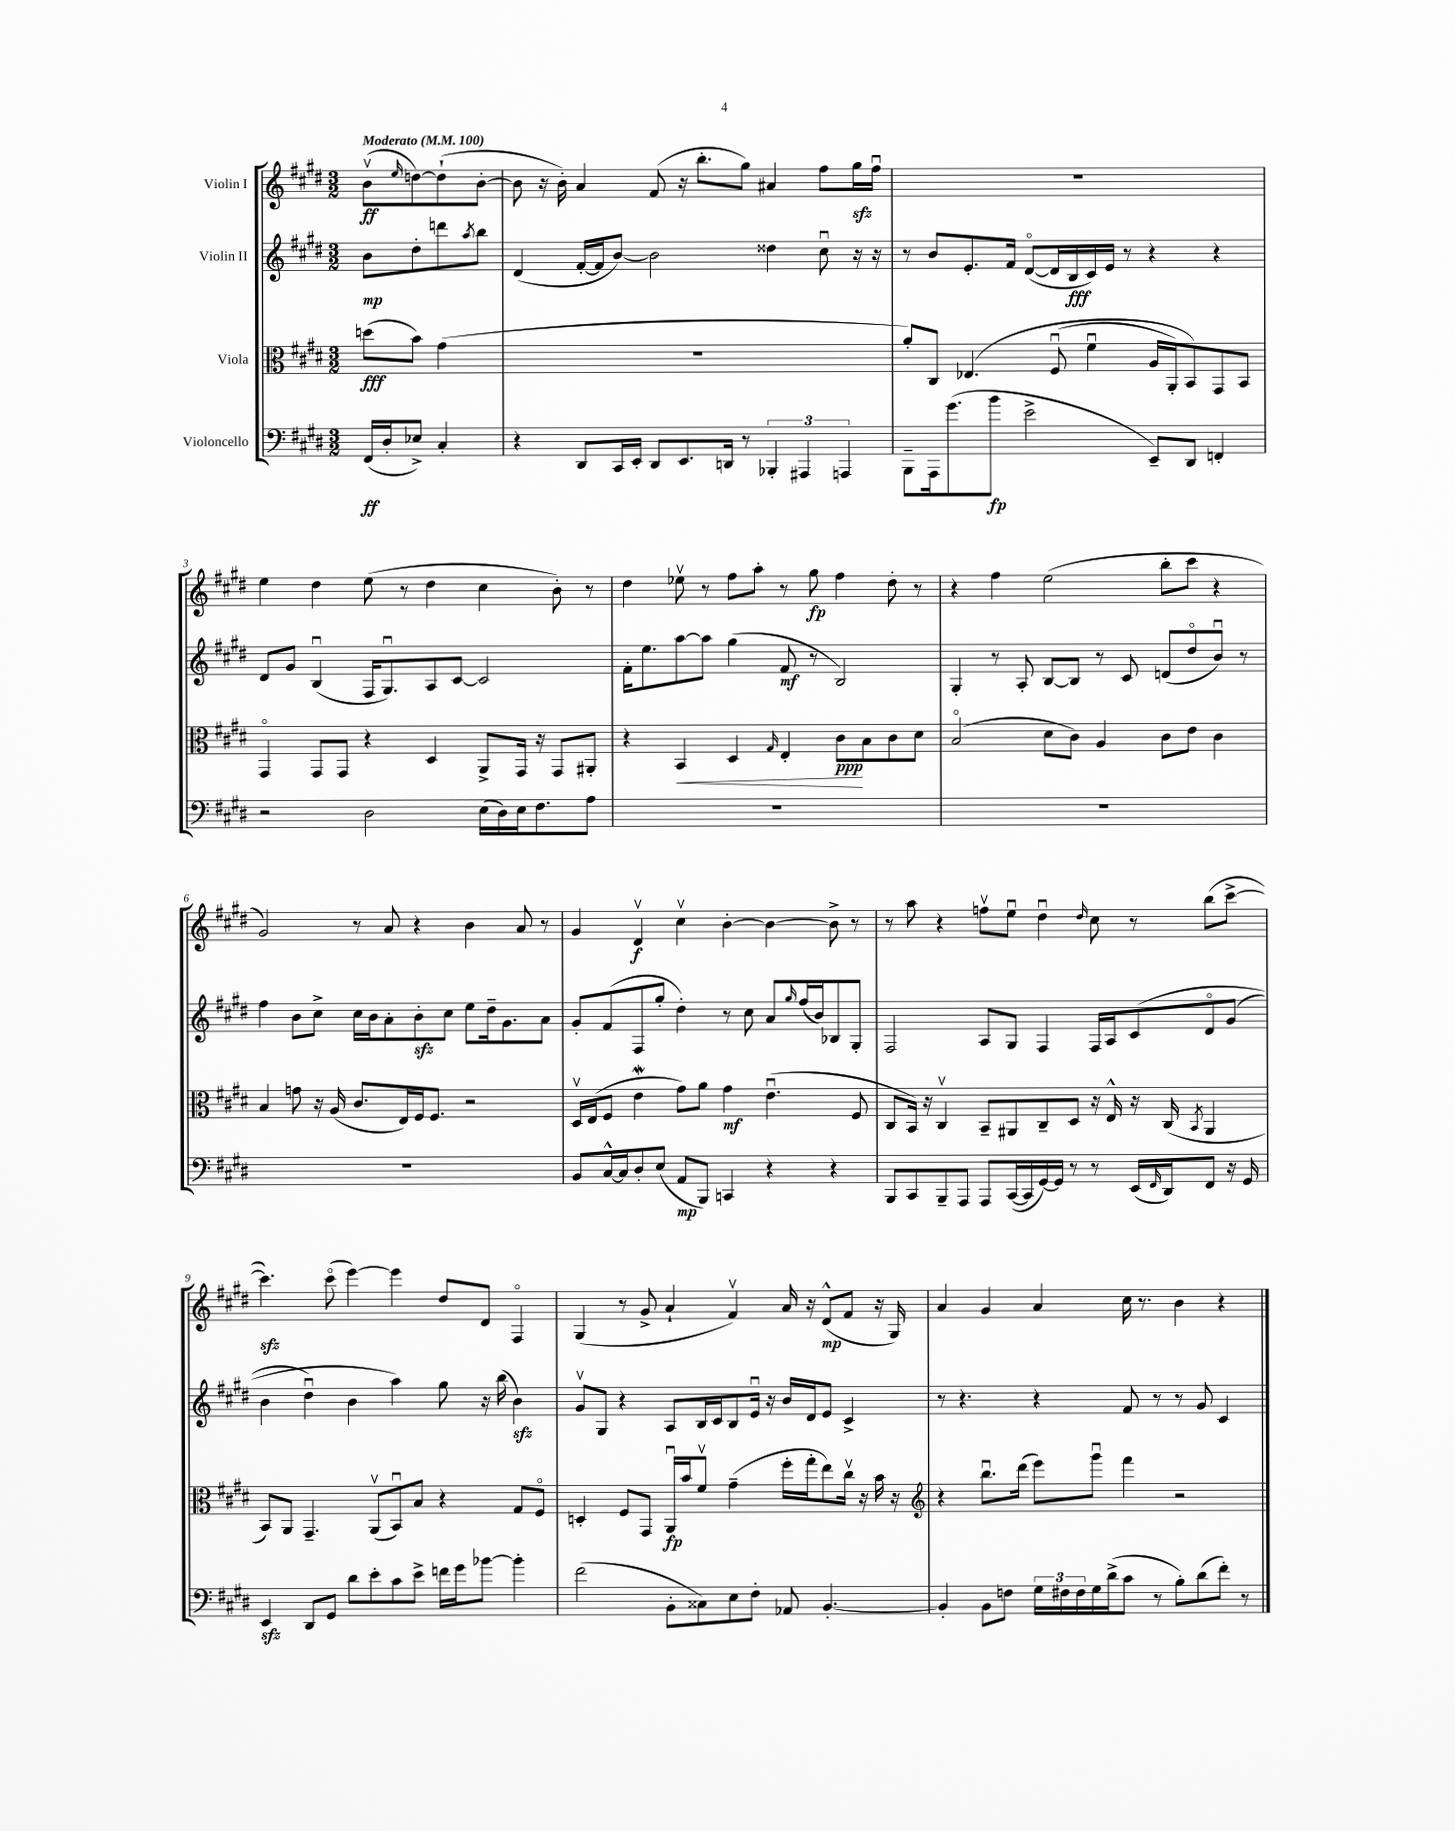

**kern	**kern	**kern	**kern
*staff4	*staff3	*staff2	*staff1
*clefF4	*clefC3	*clefG2	*clefG2
*k[f#c#g#d#]	*k[f#c#g#d#]	*k[f#c#g#d#]	*k[f#c#g#d#]
*M3/2	*M3/2	*M3/2	*M3/2
*MM100	*MM100	*MM100	*MM100
(16FF#	(8dd	8b	(8bv
16D#'	.	.	.
.	.	.	16qqee
8E-^)	8b)	8dd#'	[8dd)
4C#'	(4g#	8ddd	(8dd`]
.	.	8qaa	.
.	.	8bb	[8b'
=	=	=	=
4r	1.r	(4d#	8b]
.	.	.	16r
.	.	.	16b')
8DD#	.	[16f#'	4a
.	.	16f#]	.
16CC#	.	[8b)	.
16EE'	.	.	.
8DD#	.	2b]	(8f#
8.EE	.	.	16r
.	.	.	8.bb'
16DD	.	.	.
8r	.	.	8gg#)
6BBB-'	.	4dd##	4a#
6AAA#	.	.	.
.	.	8cc#u	8ff#
6AAA	.	.	.
.	.	16r	16gg#
.	.	16r	16ff#u
=	=	=	=
8BBB~	8a')	8r	1.r
16AAA	8C#	8b	.
(8.g#	.	.	.
.	&(4.E-	8.e'	.
8b	.	.	.
.	.	16f#	.
2e^	.	([8d#o	.
.	(8F#u	16d#]	.
.	.	16B	.
.	4f#u	16c#)	.
.	.	16e	.
.	.	8r	.
8EE~)	16A	4r	.
.	16AA')	.	.
8DD#	8BB&)	.	.
4FF'	8GG#	4r	.
.	8BB	.	.
=	=	=	=
2r	4GG#o	8d#	4ee
.	.	8g#	.
.	8GG#	(4Bu	4dd#
.	8GG#	.	.
2D#	4r	16F#	(8ee
.	.	8.G#u)	.
.	.	.	8r
.	4D#	8A	4dd#
.	.	[8c#	.
(16E	8AA^	2c#]	4cc#
16D#)	.	.	.
16E	16GG#	.	.
8.F#	16r	.	.
.	8GG#	.	8b')
8A	8AA#'	.	8r
=	=	=	=
1.r	4r	16f#'	4dd#
.	.	8.ee	.
.	4BB	[8aa	8ee-v
.	.	8aa]	8r
.	4D#	(4gg#	8ff#
.	.	.	8aa'
.	16qqG#	.	.
.	4E'	8f#	8r
.	.	8r	8gg#
.	8c#	2B)	4ff#
.	8B	.	.
.	8c#	.	8dd#'
.	8d#	.	8r
=	=	=	=
1.r	(2Bo	4G#'	4r
.	.	8r	4ff#
.	.	8A'	.
.	8d#	[8B	(2ee
.	8c#)	8B]	.
.	4A	8r	.
.	.	8c#	.
.	8c#	(8d	8bb'
.	8e	8dd#o	8ccc#
.	4c#	8bu)	4r
.	.	8r	.
=	=	=	=
1.r	4B	4ff#	2g#)
.	8g	8b	.
.	16r	8cc#^	.
.	(16A	.	.
.	8.c#	16cc#	8r
.	.	16b	.
.	.	8a'	8a
.	16E)	.	.
.	16F#	8b'	4r
.	8.F#	.	.
.	.	8cc#	.
.	2r	8ee	4b
.	.	16dd#~	.
.	.	8.g#	.
.	.	.	8a
.	.	8a	8r
=	=	=	=
8BB	16D#v	8g#'	4g#
.	(16E	.	.
[16C#^^	8F#	(8f#	.
16C#]	.	.	.
8D#'	4e	8F#	4d#v
(8E	.	8gg#'	.
8AA	8g#)	4dd#')	4cc#v
8BBB)	8a	.	.
4CC	4g#	8r	[4b'
.	.	8cc#	.
4r	(4.eu	8a	4b_
.	.	16qqgg#	.
.	.	(16ff#	.
.	.	16b)	.
4r	.	8B-	8b^]
.	8F#	8G#'	8r
=	=	=	=
8BBB	8C#	2F#	8r
8CC#	16BB)	.	8aa
.	16r	.	.
8BBB~	4C#v	.	4r
8AAA	.	.	.
8AAA	8BB~	8A	8ffv
([16CC#	8AA#	8G#	8eeu
16CC#]	.	.	.
[16GG#)	8C#~	4F#	4dd#u
16GG#]	.	.	.
8r	8D#	.	.
.	.	.	16qqdd#
8r	16r	16F#	8cc#
.	16E^^	16A	.
(16EE	16r	&(8c#	8r
16qqFF#	.	.	.
16DD#)	(16C#	.	.
.	8qBB	.	.
8FF#	4AA#	8d#o	(8bb
16r	.	(8g#	[8ccc#^
16GG#	.	.	.
=	=	=	=
4EE	8BB)	4b	4.ccc#])
.	8AA	.	.
8DD#	4.GG#~	4dd#u)	.
8GG#	.	.	(8ccc#o
8d#	.	4b	[4eee)
8e'	(8AAv	.	.
8c#	8BBu)	4aa&)	4eee]
8e^	8B	.	.
16f	4r	8gg#	8dd#
16g#	.	.	.
[8b-	.	16r	8d#
.	.	(16bb	.
4b-']	8G#	4b)	4F#o
.	8F#o	.	.
=	=	=	=
(2f#	4D'	8g#v	(4G#
.	.	8G#	.
.	8F#	4r	8r
.	8GG#	.	8g#^
8BB'	16AAu	8A	4a`
.	16b	.	.
8C##)	8f#v	16B	.
.	.	16c#	.
8E	(4g#~	8B	4f#v)
8F#'	.	16eu	.
.	.	16r	.
8AA-	16ff#'	16b	16a
.	16gg#'	16d#	16r
[4.BB'	8ee)	8e	(8d#^^
.	16cc#v	4c#^	8f#
.	16r	.	.
.	16b	.	16r
.	16r	.	16G#)
=	=	=	=
*	*clefG2	*	*
4BB']	4r	8r	4a
.	.	4.r	.
8BB	8.bbu	.	4g#
8F	.	.	.
.	(16ddd#	.	.
24G#	8eee)	4r	4a
24F#	.	.	.
24F#	.	.	.
16G#	8ggg#u	.	.
(16d#^	.	.	.
8c#	4fff#	8f#	16cc#
.	.	.	8.r
8r	.	8r	.
8B')	2r	8r	4b
(8d#	.	8g#	.
8f#')	.	4c#	4r
8r	.	.	.
==	==	==	==
*-	*-	*-	*-
